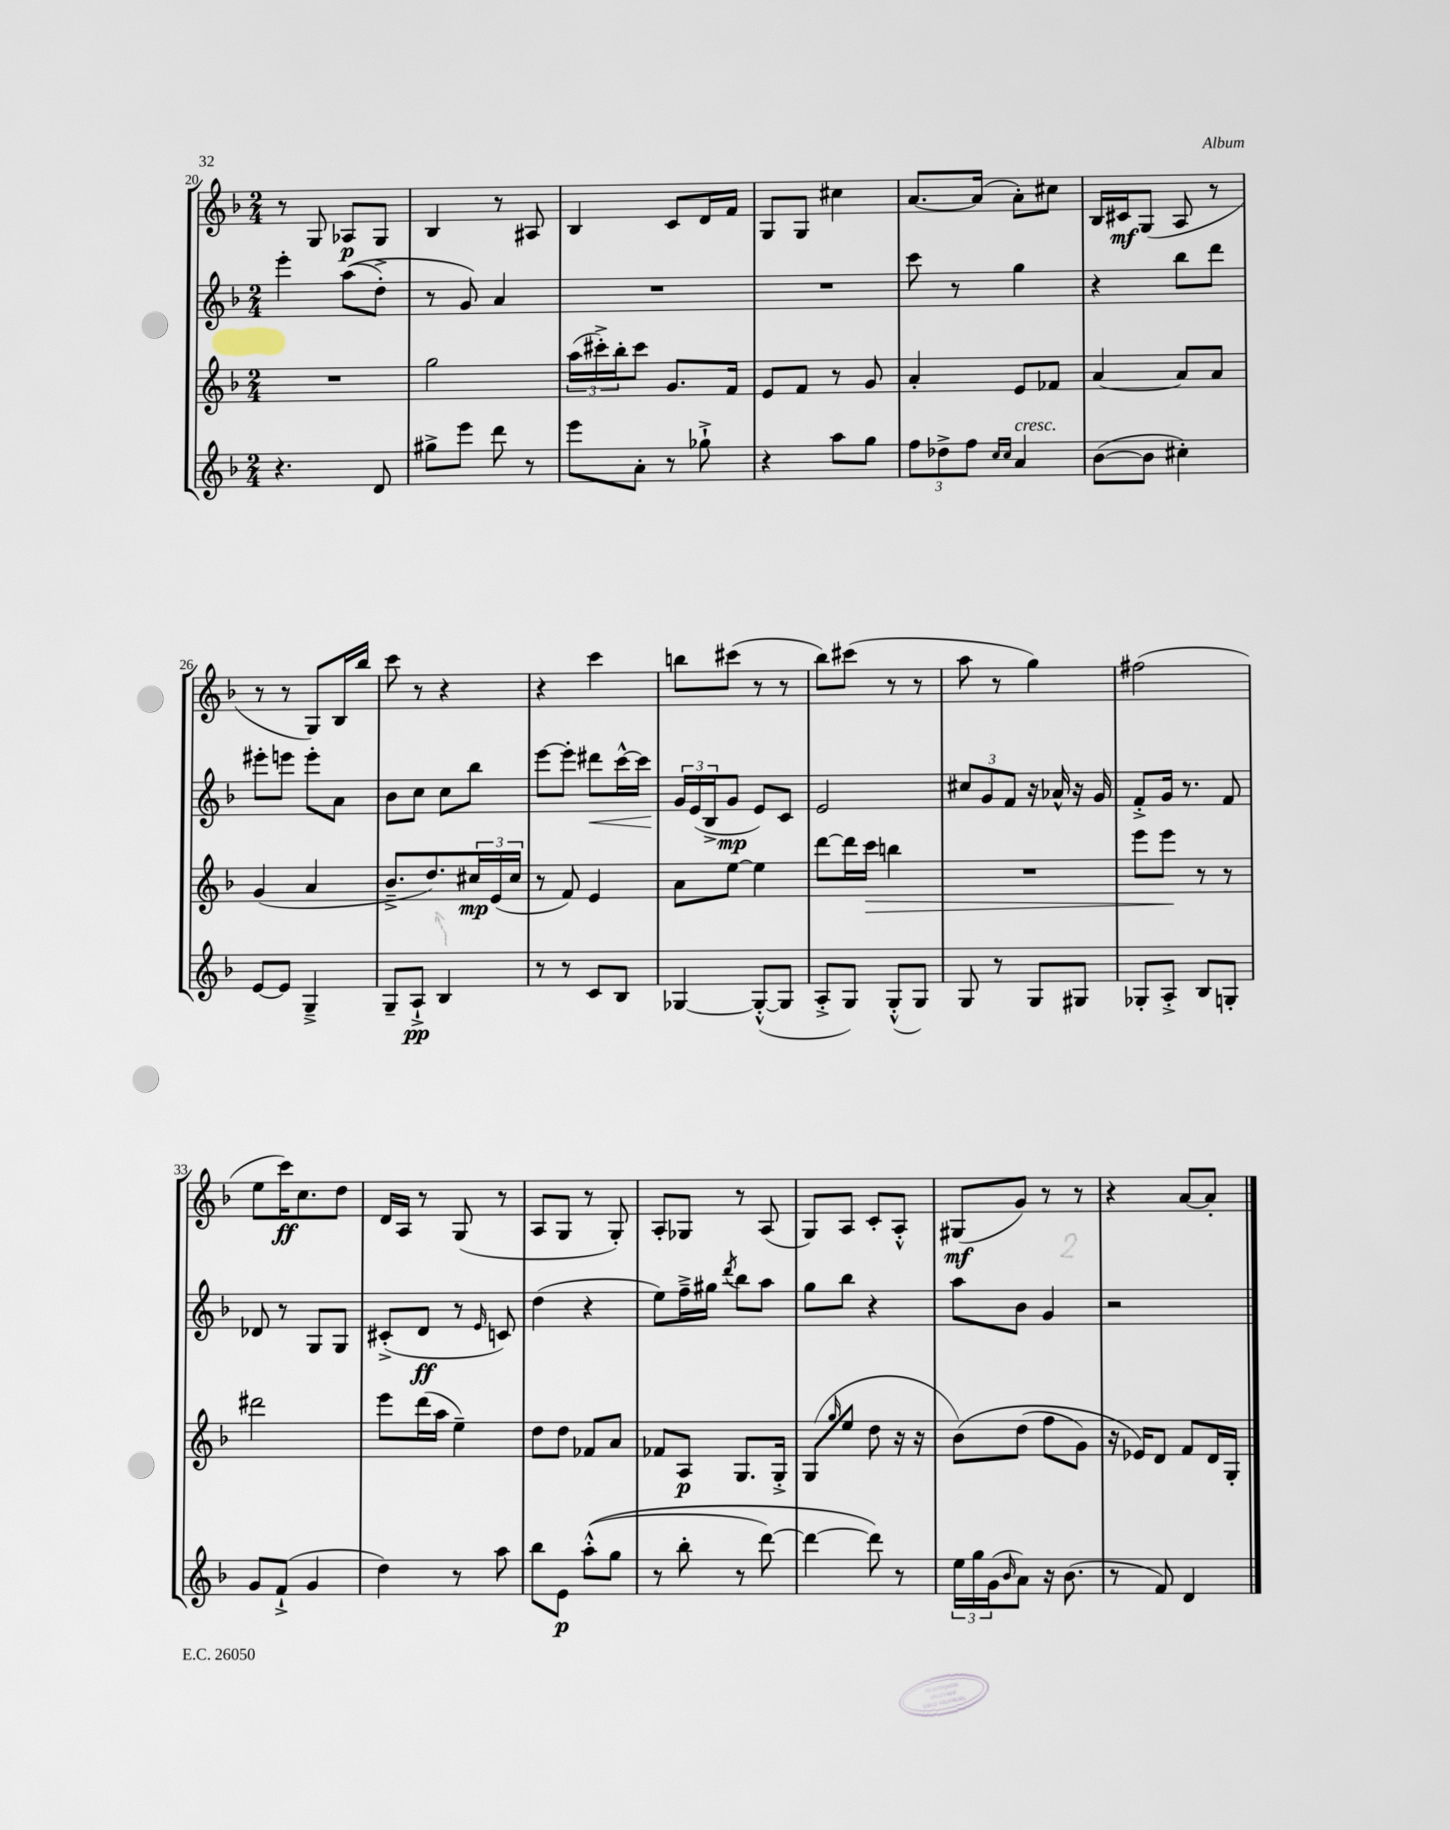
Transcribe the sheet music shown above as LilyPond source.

<<
\new StaffGroup <<
\new Staff = "s0" {
    \clef treble \key f \major \numericTimeSignature \time 2/4
    r8 g8 aes8\p g8 |
    bes4 r8 ais8 |
    bes4 c'8 d'16 f'16 |
    g8 g8 cis''4 |
    a'8.~ a'16( a'8-.) cis''8 |
    bes16 cis'16\mf g8( a8 r8 |
    r8 r8 g8) bes16 bes''16 |
    c'''8 r8 r4 |
    r4 c'''4 |
    b''8 cis'''8( r8 r8 |
    bes''8) cis'''8( r8 r8 |
    a''8 r8 g''4) |
    fis''2( |
    e''8 c'''16\ff) c''8. d''8 |
    d'16 a16 r8 g8( r8 |
    a8 g8 r8 g8-.) |
    a8-. ges8 r8 a8( |
    g8) a8 c'8-. a8-.-^ |
    gis8\mf( g'8) r8 r8 |
    r4 a'8~ a'8-. \bar "|." |
}
\new Staff = "s1" {
    \clef treble \key f \major \numericTimeSignature \time 2/4
    e'''4-. a''8(\( d''8-.->) |
    r8 g'8\) a'4 |
    R2 |
    R2 |
    c'''8 r8 g''4 |
    r4 bes''8 d'''8 |
    eis'''8-. e'''8 e'''8-. a'8 |
    bes'8 c''8 c''8 bes''8 |
    e'''8~ e'''8-. dis'''8\< c'''16~-^ c'''16 |
    \tuplet 3/2 { g'16\! e'16( bes16-> } g'8\mp e'8) c'8 |
    e'2 |
    \tuplet 3/2 { cis''8 g'8 f'8 } r16 aes'16-^ r16 g'16 |
    f'8-.-> g'16 r8. f'8 |
    des'8 r8 g8 g8 |
    cis'8-.->( d'8\ff r8 \grace { e'16 } c'8) |
    d''4( r4 |
    e''8) f''16---> gis''16 \acciaccatura { d'''8 } bes''8 a''8 |
    g''8 bes''8 r4 |
    a''8 bes'8 g'4 |
    r2 \bar "|." |
}
\new Staff = "s2" {
    \clef treble \key f \major \numericTimeSignature \time 2/4
    R2 |
    g''2 |
    \tuplet 3/2 { a''16( cis'''16-.->) bes''16-. } cis'''8 g'8. f'16 |
    e'8 f'8 r8 g'8 |
    a'4-. e'8 fes'8 |
    a'4~ a'8 a'8 |
    g'4( a'4 |
    bes'8.---> d''8.) \tuplet 3/2 { cis''16\mp e'16( cis''16 } |
    r8 f'8) e'4 |
    a'8 e''8~ e''4 |
    d'''8~ d'''16 c'''16\> b''4 |
    R2 |
    e'''8 e'''8\! r8 r8 |
    dis'''2 |
    e'''8 d'''16( a''16 e''4--) |
    d''8 d''8 fes'8 a'8 |
    fes'8 a8\p g8. g16-.-> |
    g8( \grace { g''16 } e''8 d''8 r16 r16 |
    bes'8)\( d''8( f''8 g'8) |
    r16 ees'16\) d'8 f'8 d'16 g16-. \bar "|." |
}
\new Staff = "s3" {
    \clef treble \key f \major \numericTimeSignature \time 2/4
    r4. d'8 |
    gis''8-> e'''8 d'''8 r8 |
    e'''8 a'8-. r8 ges''8-!-> |
    r4 a''8 g''8 |
    \tuplet 3/2 { f''8 des''8-> f''8 } \grace { c''16 c''16 } a'4^\markup { \italic "cresc." } |
    bes'8~( bes'8 cis''4-.) |
    e'8~ e'8 g4---> |
    g8-- a8-!->\pp bes4 |
    r8 r8 c'8 bes8 |
    ges4~ ges8~-.-^( ges8 |
    a8-.-> g8) g8-.-^( g8) |
    g8 r8 g8 gis8 |
    ges8-. a8-.-> bes8 g8-. |
    g'8 f'8-!->( g'4 |
    d''4) r8 a''8 |
    bes''8 e'8\p a''8-.-^(\( g''8 |
    r8 bes''8-. r8 d'''8~) |
    d'''4~ d'''8\) r8 |
    \tuplet 3/2 { e''16 g''16 g'16( } \grace { bes'16 } a'8) r16 bes'8.( |
    r8 f'8) d'4 \bar "|." |
}
>>
>>
\layout { \context { \Score currentBarNumber = #20 } }
